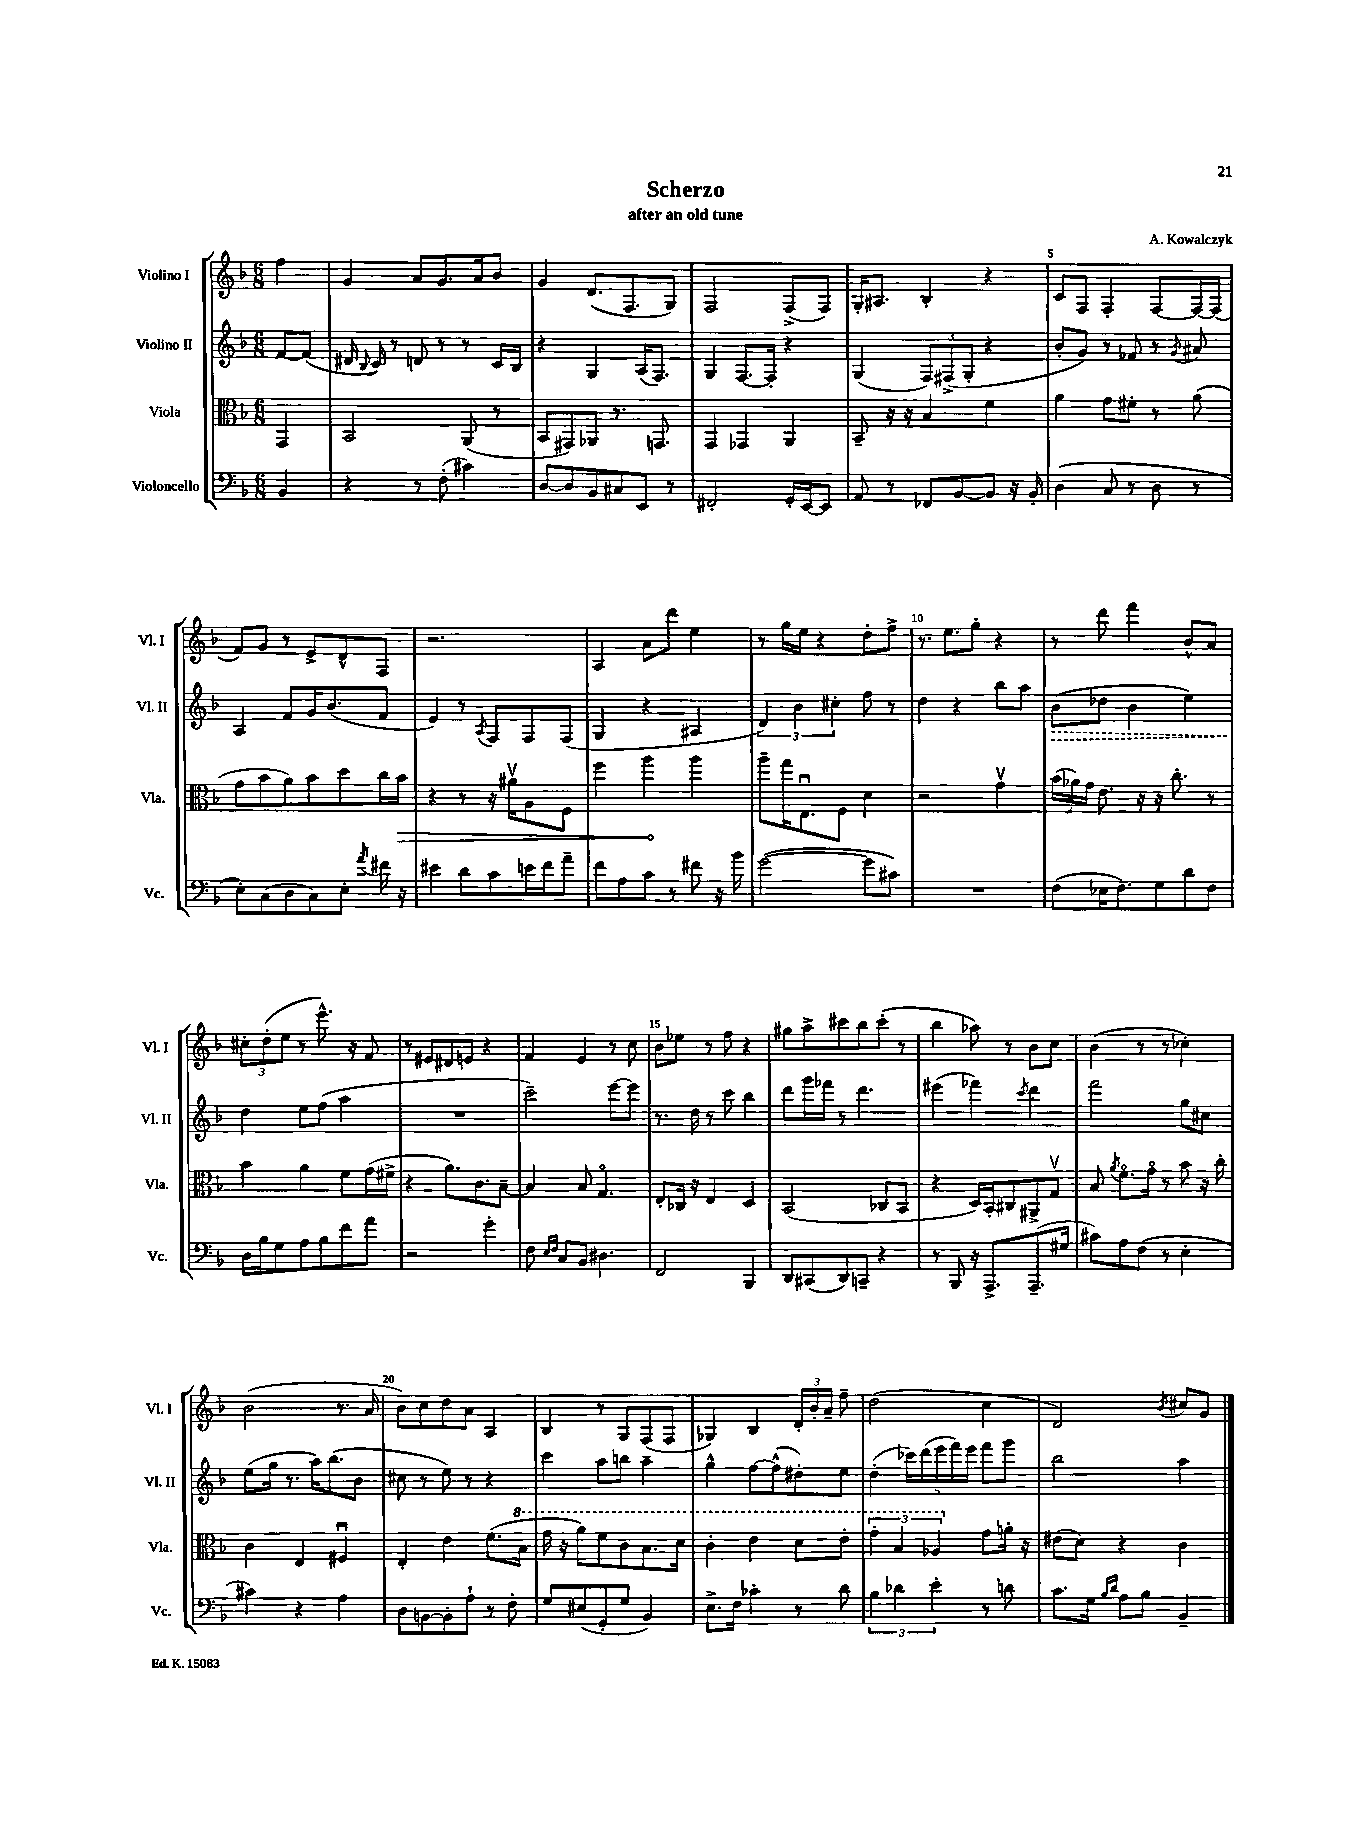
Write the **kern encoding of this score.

**kern	**kern	**kern	**kern
*staff4	*staff3	*staff2	*staff1
*clefF4	*clefC3	*clefG2	*clefG2
*k[b-]	*k[b-]	*k[b-]	*k[b-]
*M6/8	*M6/8	*M6/8	*M6/8
4BB-	4GG	[8f	4ff
.	.	(8f]	.
=	=	=	=
4r	2BB-	16d#	4g
.	.	8qqB-	.
.	.	16c)	.
.	.	8r	.
8r	.	8d	8a
(8F'	.	8r	8.g
4c#)	(8AA	8r	.
.	.	.	16a
.	8r	16c	8b-
.	.	16B-	.
=	=	=	=
[8D	8BB-	4r	4g
8D]	8GG#)	.	.
8BB-	8AA-	4G	(8.d
8C#	8.r	.	.
.	.	.	8.F
8EE	.	(16A	.
.	8.GG	8.F)	.
8r	.	.	8G)
=	=	=	=
2FF#'	4GG	4G	2F
.	4GG-	[8.F	.
.	.	16F']	.
16GG'	4AA	4r	(8F^
[16EE	.	.	.
8EE]	.	.	8F)
=	=	=	=
8AA	8BB-~	(4G	16G'
.	.	.	8.A#
8r	16r	.	.
.	16r	.	.
8FF-	4B-	12F)	4B-'
.	.	(12F#^	.
[8BB-	.	.	.
.	.	12G'	.
8BB-]	4f	4r	4r
16r	.	.	.
16BB-'	.	.	.
=	=	=	=
(4D	4a	8b-'	8c
.	.	8g)	8F
8C	8g	8r	4F'
8r	8f#'	8f-	.
8D	8r	8r	[8F
.	.	8qg	.
8r	(8a	8a#	16F_
.	.	.	(16F]
=	=	=	=
8E')	8g	4A	8f)
(8C	8b-	.	8g
8D	8a)	8f	8r
8C)	8b-	16g	8e^
.	.	(8.b-	.
8E'	8dd	.	8d^^
8qa	.	.	.
16f#	16cc	8f	8F
16r	16b-	.	.
=	=	=	=
4e#	4r	4e)	2.r
8d	8r	8r	.
.	.	8qA	.
8c	16r	8F	.
.	16a#v	.	.
16e	8A	8F	.
16f	.	.	.
8a~	8F	(8F	.
=	=	=	=
8f	4ff	4G	4A
8A	.	.	.
8c	4aa	4r	8a
8r	.	.	8ddd
8f#	4aa	4A#	4ee
16r	.	.	.
16b-	.	.	.
=	=	=	=
([2g	8aa~	6d)	8r
.	16gg	.	16gg
.	.	6b-	.
.	8.Eu	.	16ee
.	.	.	4r
.	.	6cc#'	.
.	8F	.	.
8g]	4d	8ff	8dd'
8c#)	.	8r	8ff^
=	=	=	=
2.r	2r	4dd	8.r
.	.	.	8.ee
.	.	4r	.
.	.	.	8gg'
.	4gv	8bb-	4r
.	.	8aa	.
=	=	=	=
(8F	(24b-	(8b-	8r
.	24a-)	.	.
.	24g	.	.
16E-	8.e	8dd-	8ddd
8.F)	.	.	.
.	.	4b-	4fff
.	16r	.	.
8G	16r	.	.
.	8.cc'	.	.
8d	.	4ee)	8b-^^
8F	8r	.	8a
=	=	=	=
16D	4b-	4dd	12cc#'
16B-	.	.	.
.	.	.	(12dd'
8G	.	.	.
.	.	.	12ee
8A	4a	8ee	8r
8B-	.	(8ff	8.eee^^)
8f	8f	4aa	.
.	.	.	16r
8a	(16g	.	8f
.	16f#^	.	.
=	=	=	=
2r	4r	2.r	8r
.	.	.	8e#
.	8.a)	.	8d#
.	.	.	8e
.	8.c	.	.
4g'	.	.	4r
.	[8B-~	.	.
=	=	=	=
8F	4B-]	2ccc~)	4f
16qqE	.	.	.
16qqF	.	.	.
8C	.	.	.
8BB-	8B-	.	4e
4.D#	4.Go	.	.
.	.	[8eee	8r
.	.	8eee]	8cc
=	=	=	=
2FF	8E'	8.r	8b-
.	16C-	.	8ee-
.	16r	16dd	.
.	4E	8r	8r
.	.	8ccc	8ff
4BBB-	4D	4bb-	4r
=	=	=	=
8DD	(2BB-	8ddd	8gg#
(8CC#	.	16ggg	8aa^
.	.	16fff-	.
8DD)	.	8r	8ccc#
8CC~	.	4.ddd	8bb-
4r	8C-	.	(8ccc#'
.	8BB-	.	8r
=	=	=	=
8r	4r	(4eee#	4bb-
8BBB-	.	.	.
16r	16D)	4fff-)	8aa-)
8.AAA^	16BB-'	.	.
.	8C#	.	8r
.	.	8qccc	.
(8.AAA~	8AA#^	4ddd	8b-
.	8Gv	.	8cc
16G#	.	.	.
=	=	=	=
8c#)	8B-	2fff	(4b-
.	8qa	.	.
8A	8.fo	.	.
(8F	.	.	8r
.	16go	.	.
8r	8r	.	8r
4E'	8b-	8gg	4cc-')
.	16r	8cc#	.
.	16cc'	.	.
=	=	=	=
4c#)	4c	(8ee	(2b-
.	.	16gg	.
.	.	8.r	.
4r	4E	.	.
.	.	16aa)	.
.	.	(8.bb-	.
4A	4F#u	.	8.r
.	.	8b-	.
.	.	.	16a
=	=	=	=
8D	4E'	8cc#	8b-)
[8BB	.	8r	8cc
8BB']	4e	8ee)	8dd
8A`	.	8r	8a
8r	(8.f	4r	4A
8F'	.	.	.
.	16b-	.	.
=	=	=	=
8G	16gg	4ccc	4B-
.	16r	.	.
(8E#	8aa)	.	.
8GG'	8ff	8aa	8r
8G	8cc	8bb	8G
4BB-)	8.b-	4aa~	(8F
.	.	.	8F
.	16dd	.	.
=	=	=	=
8.E^	4cc'	4gg^^	4G-)
16F	.	.	.
4c-'	4ee	[8ff	4B-
.	.	(8ff^^]	.
8r	8dd	8dd#')	24d'
.	.	.	24b-'
.	.	.	24a~
8d	8ee'	8ee	8ff~
=	=	=	=
6B-	6gg'	(4dd'	(2dd
6d-	6b-	.	.
.	.	20ccc-)	.
.	.	(20ddd	.
6e'	6a-	.	.
.	.	20eee	.
.	.	20fff)	.
.	.	20eee	.
8r	8g	8fff	4cc
8d	16a'	8ggg	.
.	16r	.	.
=	=	=	=
8.c	(8e#	2bb-	2d)
.	8d)	.	.
16G	.	.	.
16qqB-	.	.	.
16qqd	.	.	.
8A	4r	.	.
8B-	.	.	.
.	.	.	8qb-
4BB-~	4c	4aa	8cc#
.	.	.	8g
==	==	==	==
*-	*-	*-	*-
